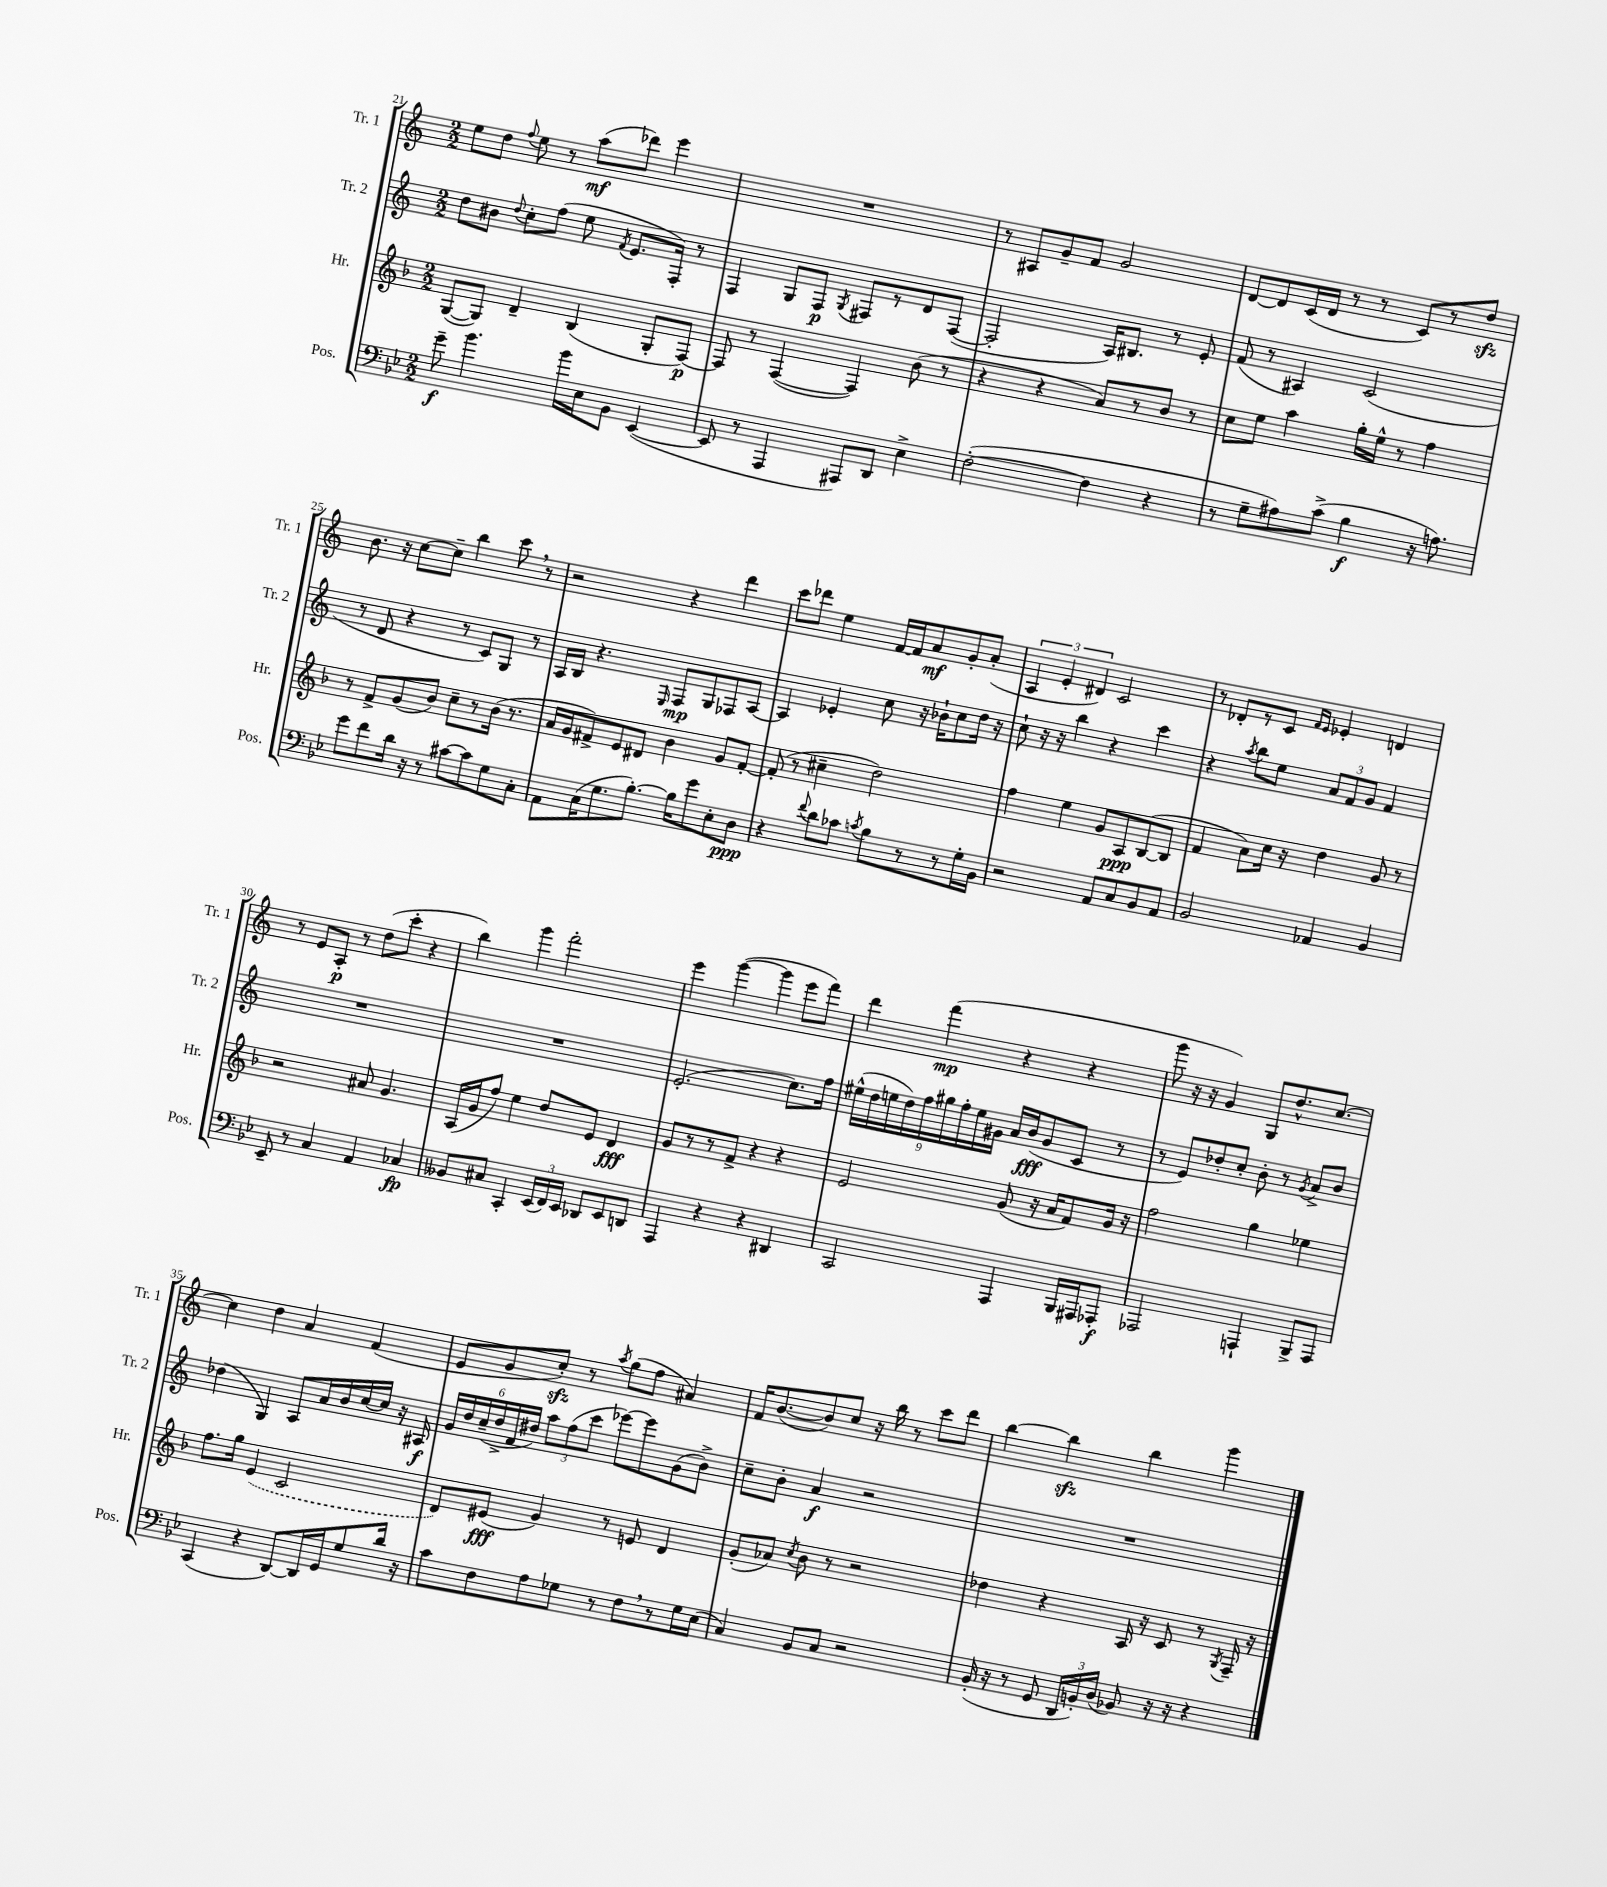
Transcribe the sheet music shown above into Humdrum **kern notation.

**kern	**kern	**kern	**kern
*staff4	*staff3	*staff2	*staff1
*clefF4	*clefG2	*clefG2	*clefG2
*k[b-e-]	*k[b-]	*k[]	*k[]
*M2/2	*M2/2	*M2/2	*M2/2
8g~	([8G	8dd	8ee
4.b-	8G])	8b#	8dd
.	.	8qqdd	8qqff
.	4d~	8cc'	8ee
.	.	(8ff	8r
16b-	(4B-	8ee	(8aa
16E-	.	.	.
.	.	8qf	.
8BB-	.	8.e	8ddd-)
([4EE-	8G'	.	4eee
.	.	16F')	.
.	[8F)	8r	.
=	=	=	=
8EE-]	8F]	4F	1r
8r	8r	.	.
4AAA	([4F	8G	.
.	.	8F	.
.	.	8qG	.
8AAA#)	4F])	8F#	.
8DD	.	8r	.
4E-^	(8b-	8d	.
.	8r	([8F#	.
=	=	=	=
([2F'	4r	2F#']	8r
.	.	.	8A#
.	4r	.	8g~
.	.	.	8f
4F]	8a)	16A)	2g
.	.	8.B#	.
.	8r	.	.
4r	8b-	8r	.
.	8r	8e'	.
=	=	=	=
8r	8cc	(8f	[8d
8G~	8ee	8r	8d]
8A#)	4aa	4A#)	(16c
.	.	.	16d
(8c^	.	.	8r
4B-	16gg'	(2c	8r
.	16ee^^	.	.
.	8r	.	8c)
16r	4ff	.	8r
8.A)	.	.	.
.	.	.	8dd
=	=	=	=
8g	8r	8r	8.b
8f	8f^	8d	.
.	.	.	16r
16d	(8g	4r	[8cc
16r	.	.	.
8r	8b-)	.	8cc~]
[8c#	8cc~	8r	4bb
8c#]	8r	8c)	.
8G	(16b-	8G	8ccc
.	8.r	.	.
8C'	.	8r	8r
=	=	=	=
8AA	16a	16A	2r
.	16g	16B	.
(16C	8f#^)	4.r	.
8.G	.	.	.
.	8e	.	.
[8.B-')	8d#	.	.
.	.	16qqE	.
.	4b-	8F	4r
16B-]	.	.	.
8g	.	8G	.
8E-'	8g	8F-	4ddd
8D	[8f#'	[8A	.
=	=	=	=
4r	(8f#']	4A]	8ccc
.	8r	.	8ddd-
8qqf	.	.	.
8d	4cc#~	4e-'	4ee
8c-	.	.	.
8qc	.	.	.
8B-	2dd)	8cc	[16f
.	.	.	16f]
8r	.	16r	8a
.	.	16b-`	.
8r	.	8cc	8g'
16G'	.	16dd	(8a'
16BB-	.	16r	.
=	=	=	=
2r	4ff	8cc`	6A
.	.	16r	.
.	.	.	6e'
.	.	16r	.
.	4ee	4bb	.
.	.	.	6d#)
8AA	8g	4r	2c
8C	8A	.	.
8BB-	([8B-	4ccc	.
8AA	8B-]	.	.
=	=	=	=
2BB-	4f	4r	8r
.	.	.	8d-'
.	.	8qaa	.
.	8a)	8bb	8r
.	16cc	8ee	8c
.	16r	.	.
.	.	.	16qqf
.	.	.	16qqe
4AA-	4dd	12a	4e-'
.	.	12f	.
.	.	12g	.
4BB-	8g	4f	4d
.	8r	.	.
=	=	=	=
8EE-~	2r	1r	8r
8r	.	.	8e
4C	.	.	8A'
.	.	.	8r
4AA	8a#	.	(8dd
.	4.g	.	8ccc'
4C-	.	.	4r
=	=	=	=
8BB--	(16A	1r	4bb)
.	16g	.	.
8C#	8ff)	.	.
4CC'	4ee	.	4ggg
(24EE-	8dd	.	2fff'
24FF)	.	.	.
24EE-	.	.	.
8DD-	8e	.	.
8EE-	4d	.	.
8DD	.	.	.
=	=	=	=
4AAA	8g	(2.e'	4eee
.	8r	.	.
4r	8r	.	([4ggg
.	8f^	.	.
4r	4r	.	4ggg]
4DD#	4r	8.cc)	8eee
.	.	.	8fff)
.	.	16ff	.
=	=	=	=
2CC	2e	(18ee#^^	4ddd
.	.	18dd	.
.	.	18ee	.
.	.	18dd)	.
.	.	18ff	.
.	.	.	(4fff
.	.	18gg#	.
.	.	18ff'	.
.	.	18ee	.
.	.	18g#	.
4AAA	(8g	16a	4r
.	.	(16b	.
.	16r	8g#	.
.	16a	.	.
16BBB-	8f)	8c	4r
16AAA#	.	.	.
8AAA-'	16g	8r	.
.	16r	.	.
=	=	=	=
2AAA-	2ff	8r	8ggg
.	.	8e)	16r
.	.	.	16r
.	.	8dd-'	4g)
.	.	8cc'	.
4AAA`	4gg	8b'	8G
.	.	8r	8.dd^^
.	.	8qg	.
8BBB-^	4ee-	8a^	.
.	.	.	[8.cc
8AAA	.	8b	.
=	=	=	=
(4CC	8.ff	(4dd-	4cc]
.	16gg	.	.
4r	(4e	4G)	4dd
[8DD)	2c	8A	4a
16DD]	.	16a	.
16GG	.	16b	.
8G	.	[16cc	(4f
.	.	16cc]	.
16d	.	16r	.
16r	.	16A#	.
=	=	=	=
8c	8d)	24g	8e
.	.	24dd	.
.	.	(24cc~	.
8F	(8e#	24dd^	8g
.	.	24f	.
.	.	24dd#)	.
8A	4g)	12aa	8cc')
.	.	(12ff	.
8G-	.	.	8r
.	.	12ccc	.
.	.	.	8qaa
8r	8r	[8eee-)	(8gg
8F	8e	8eee-]	8ff
8r	4d	(8g	4a#)
16G-	.	8b^)	.
(16E-	.	.	.
=	=	=	=
4C)	(8g'	8cc~	16f
.	.	.	([8.b
.	8a-)	8b'	.
.	8qcc	.	.
8BB-	8b-	4a	8b])
8C	8r	.	8cc
2r	2r	2r	16r
.	.	.	16bb
.	.	.	8r
.	.	.	8ccc
.	.	.	8ddd
=	=	=	=
(16BB-'	4dd-	1r	[4bb
16r	.	.	.
8r	.	.	.
8GG	4r	.	4bb]
24DD	.	.	.
24BB')	.	.	.
(24D	.	.	.
8BB-)	16A	.	4bb
.	16r	.	.
16r	8c	.	.
16r	.	.	.
4r	8r	.	4ggg
.	8qG	.	.
.	16F~	.	.
.	16r	.	.
==	==	==	==
*-	*-	*-	*-
